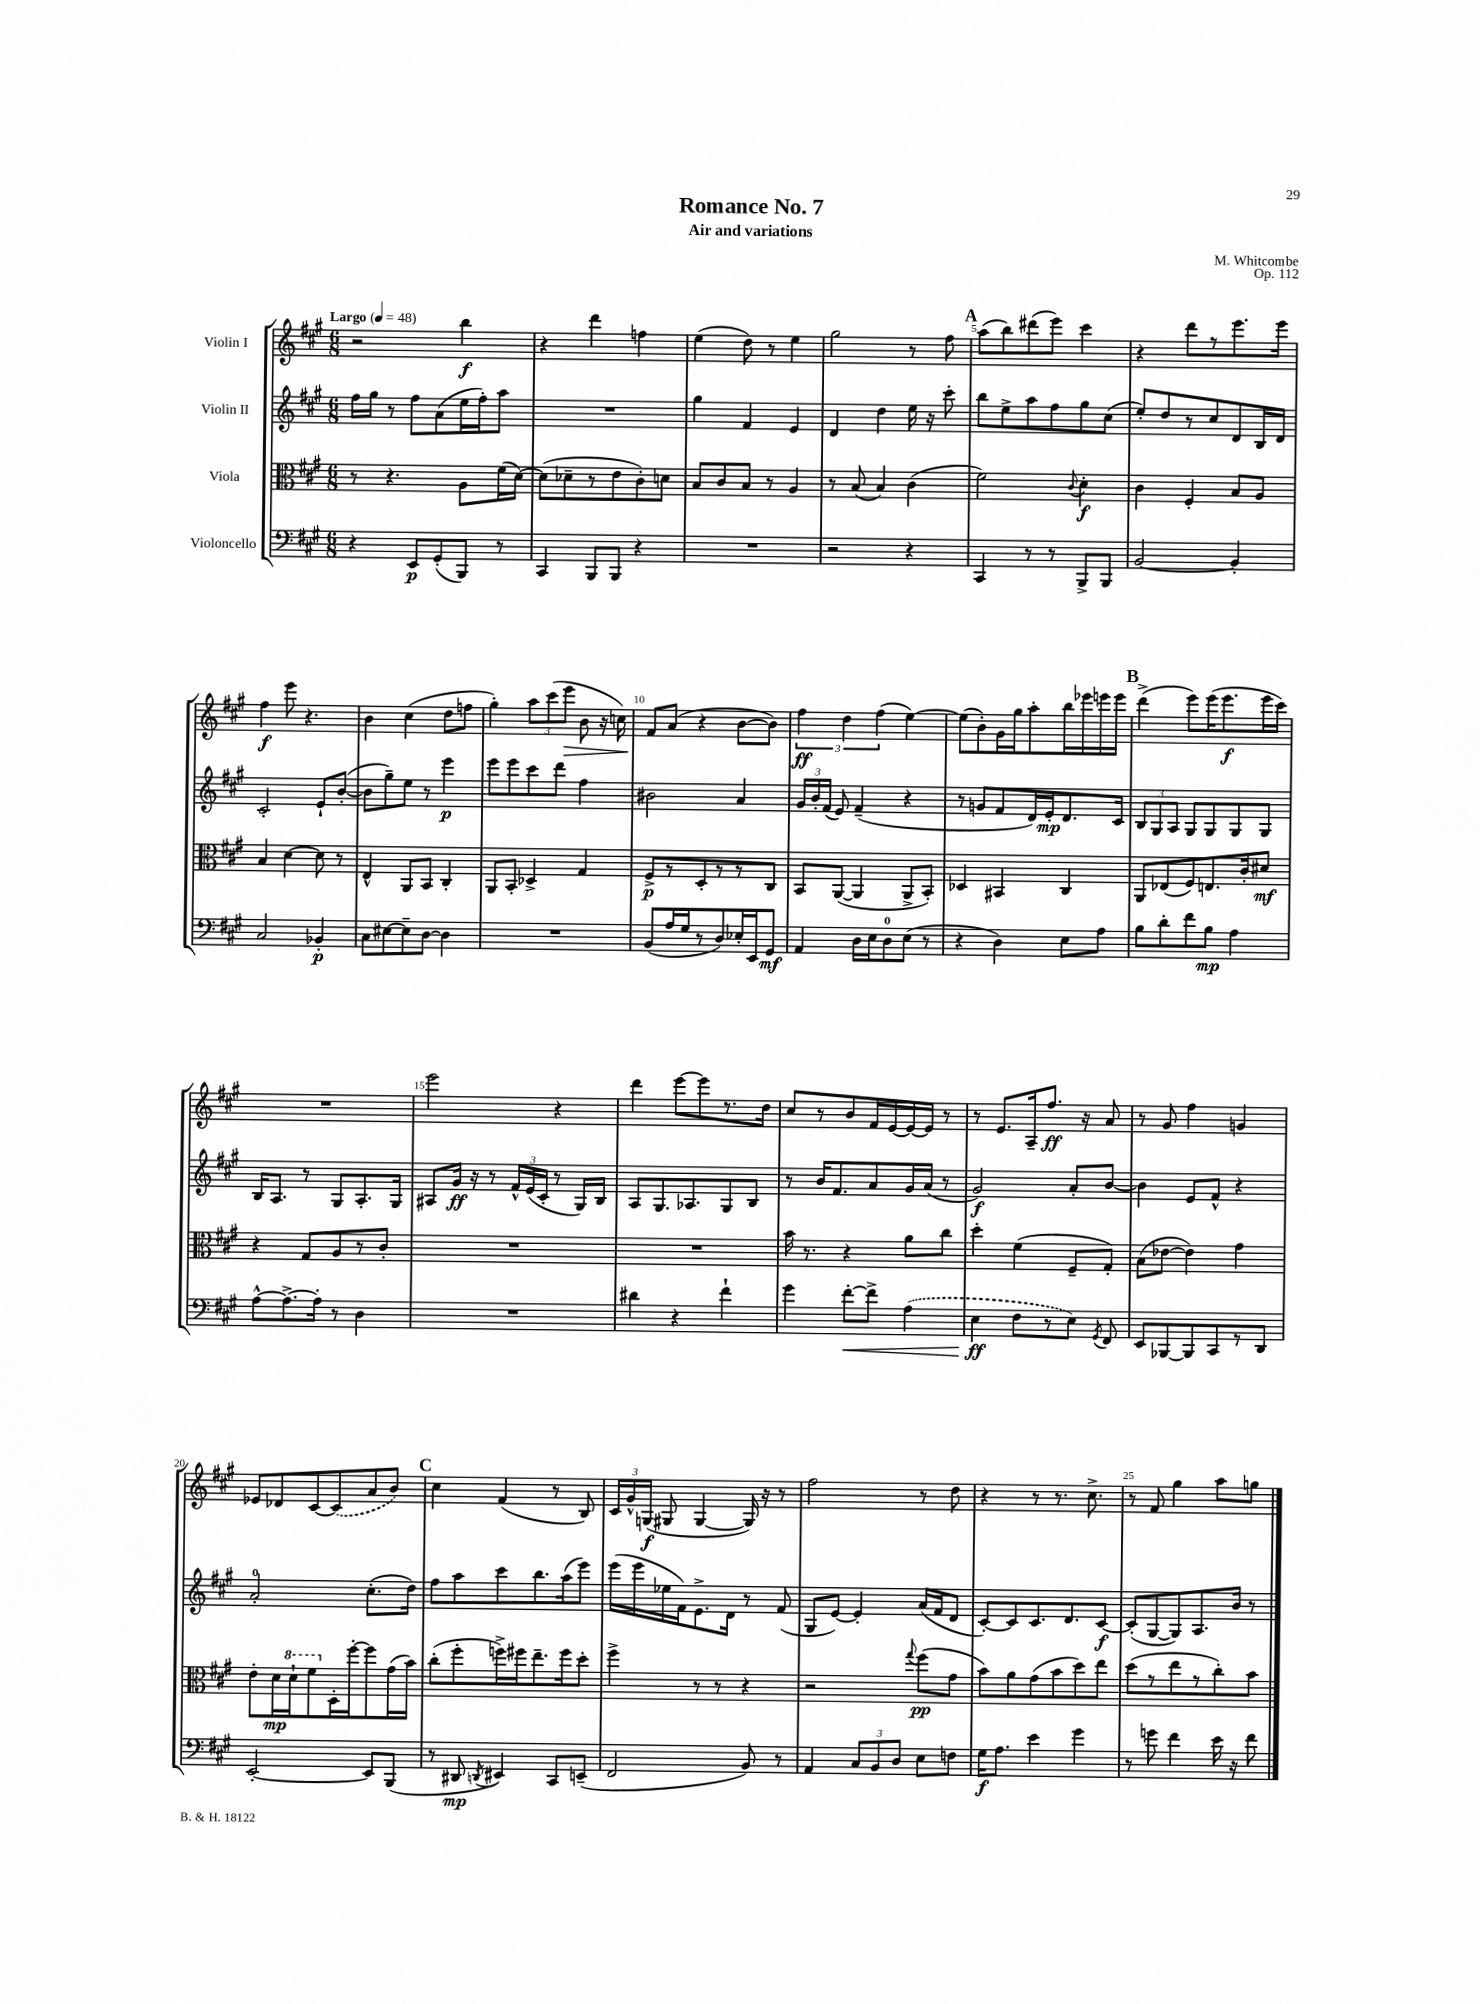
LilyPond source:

\header { title = "Romance No. 7" composer = "M. Whitcombe" subtitle = "Air and variations" opus = "Op. 112" }
<<
\new StaffGroup <<
\new Staff = "s0" \with { instrumentName = "Violin I" } {
    \clef treble \key a \major \numericTimeSignature \time 6/8 \tempo "Largo" 4 = 48
    \autoBeamOff r2 b''4\f |
    r4 d'''4 f''4 |
    e''4( d''8) r8 e''4 |
    gis''2 r8 fis''8 |
    \mark \markup { \bold "A" } a''8[( b''8) dis'''8( e'''8]) cis'''4 |
    r4 d'''8[ r8 e'''8. e'''16] |
    fis''4\f e'''8 r4. |
    b'4 cis''4( d''8[ f''8] |
    gis''4-.) \tuplet 3/2 { a''8[ cis'''8( e'''8]\> } b'8 r16 c''16) |
    fis'8[\! a'8]( r4 b'8[~ b'8]) |
    \tuplet 3/2 { fis''4\ff d''4 fis''4( } e''4~) |
    e''8[( b'8-.) gis'16 gis''16 a''8-. b''16 ees'''16 e'''16 e'''16] |
    \mark \markup { \bold "B" } d'''4->( e'''8[) e'''16( e'''8.\f e'''16 cis'''16]) |
    R2. |
    e'''2 r4 |
    d'''4 e'''8[~ e'''8 r8. d''16] |
    cis''8[ r8 b'8 fis'16 e'16~ e'16~ e'16] r8 |
    r8 e'8.[ a16-- fis''8.]\ff r16 a'8 |
    r8 gis'8 fis''4 g'4 |
    ees'8[ des'8 cis'8~ \once \slurDashed cis'8( a'8 b'8]) |
    \mark \markup { \bold "C" } cis''4 fis'4( r8 b8) |
    \tuplet 3/2 { cis'16[ gis'16-^ g16]\f( } gis8 gis4~ gis16) r16 r8 |
    fis''2 r8 d''8 |
    r4 r8 r8. cis''8.-> |
    r8 fis'8 gis''4 a''8[ g''8] \bar "|." |
}
\new Staff = "s1" \with { instrumentName = "Violin II" } {
    \clef treble \key a \major \numericTimeSignature \time 6/8
    \autoBeamOff fis''16[ gis''16] r8 fis''8[ a'8( e''16 fis''16-.) a''8] |
    R2. |
    gis''4 fis'4 e'4 |
    d'4 d''4 e''16 r16 cis'''8-. |
    \mark \markup { \bold "A" } b''8[ e''8-> a''8 fis''8 gis''8 cis''8]( |
    e''8[-.) d''8 r8 cis''8 d'8 b16 d'16] |
    cis'2-. e'8[-! b'8]~-.( |
    b'8[ gis''8--) e''8] r8 e'''4\p |
    e'''8[ e'''8 cis'''8 d'''8] fis''4 |
    bis'2 a'4 |
    \tuplet 3/2 { gis'16[ b'16-. fis'16]( } e'8) fis'4--( r4 |
    r8 g'8[ fis'8 d'16) e'16-.\mp d'8. cis'16] |
    \mark \markup { \bold "B" } \tuplet 3/2 { b8[ gis8 a8] } gis8[ gis8 gis8 gis8] |
    b16[ a8.] r8 gis8[ a8.-. gis16] |
    ais8[ gis'16]\ff r16 r8 \tuplet 3/2 { fis'16[-^ e'16( cis'16]-. } r8 gis16[) b16] |
    a8[ gis8. aes8. gis8 b8] |
    r8 b'16[ fis'8. a'8 gis'16 a'16]( r8 |
    gis'2\f) a'8[-. b'8]~ |
    b'4 e'8[ fis'8]-^ r4 |
    a'2-0-. cis''8.[-.( d''16]) |
    \mark \markup { \bold "C" } fis''8[ a''8 cis'''8 b''8. a''16( e'''8]) |
    e'''16[( e'''16 ees''16 fis'16) e'8.-> d'16] r8 fis'8( |
    gis8[ e'8]~) e'4-. a'16[( fis'16 d'8] |
    cis'8[~-.) cis'8 cis'8. d'8. cis'8]~\f |
    cis'8[-.( gis8~ gis8) a8. b'16] r8 \bar "|." |
}
\new Staff = "s2" \with { instrumentName = "Viola" } {
    \clef alto \key a \major \numericTimeSignature \time 6/8
    \autoBeamOff r8 r4. a8[ fis'16( d'16]~) |
    d'8[( des'8-- r8 e'8 cis'8-.) d'8] |
    b8[ cis'8 b8] r8 a4 |
    r8 b8( b4) cis'4( |
    \mark \markup { \bold "A" } fis'2) \appoggiatura { cis'8 } d'4-.\f |
    cis'4 fis4-. b8[ a8] |
    b4 d'4~ d'8 r8 |
    e4-^ a,8[ b,8] cis4-. |
    a,8[ b,8]-. des4-> gis4 |
    fis8[->\p r8 d8-. r8 r8 cis8] |
    b,8[ a,8]~( a,4 a,8[-> b,8]-.) |
    des4 bis,4 cis4 |
    \mark \markup { \bold "B" } a,8[ ees8( fis8) e8. cis'16-. dis'8]\mf |
    r4 gis8[ a8 r8 cis'8]-. |
    R2. |
    R2. |
    b'16 r8. r4 a'8[ cis''8] |
    d''4-. fis'4( fis8[-- gis8]-.) |
    b8[( ees'8]~ ees'4) gis'4 |
    e'8[-. d'16\mp \ottava #1 d''16-! fis''8 \ottava #0 d16-. fis''16~-. fis''8 gis'16( b'16]) |
    \mark \markup { \bold "C" } cis''8[-.( fis''8-. f''16->) fis''16 e''8.-- fis''16 d''8]-. |
    fis''4-> r8 r8 r4 |
    r2 \appoggiatura { gis''8 } fis''8[\pp( gis'8] |
    b'8[) a'8 gis'8( b'8 d''8) e''8] |
    d''8[( r8 e''8 r8 cis''8-.) b'8] \bar "|." |
}
\new Staff = "s3" \with { instrumentName = "Violoncello" } {
    \clef bass \key a \major \numericTimeSignature \time 6/8
    \autoBeamOff r4 e,8[\p gis,8-.( b,,8]) r8 |
    cis,4 b,,8[ b,,8] r4 |
    R2. |
    r2 r4 |
    \mark \markup { \bold "A" } cis,4 r8 r8 b,,8[-> b,,8] |
    b,2~ b,4-. |
    cis2 bes,4-.\p |
    cis8[ eis8~ eis8-- d8]~ d4 |
    R2. |
    b,8[( a16 gis16 r8 d8) ees16-. e,16 gis,8]\mf |
    a,4 d16[ e16 d8-0 e8]( r8 |
    r4 d4) e8[ a8] |
    \mark \markup { \bold "B" } b8[ d'8-. fis'8 b8]\mp a4 |
    a8[~-^ a8.~-> a16]-. r8 d4 |
    R2. |
    dis'4 r4 fis'4-! |
    gis'4 fis'8[~-.\< fis'8]-> \once \slurDashed a4( |
    e4\ff\! fis8[ r8 e8]) \acciaccatura { gis,8 } fis,8 |
    e,8[ bes,,8~ bes,,8 cis,8 r8 d,8] |
    e,2~-. e,8[ b,,8]( |
    \mark \markup { \bold "C" } r8 dis,8\mp \acciaccatura { d,8 } eis,4) cis,8[ e,8]--( |
    fis,2 b,8) r8 |
    a,4 \tuplet 3/2 { cis8[ b,8 d8] } e8[ f8] |
    gis16[\f a8.] e'4 gis'4 |
    r8 g'8 fis'4 e'16 r16 fis'8 \bar "|." |
}
>>
>>
\layout { \context { \Score \override BarNumber.break-visibility = ##(#f #t #t) barNumberVisibility = #(every-nth-bar-number-visible 5) } }
